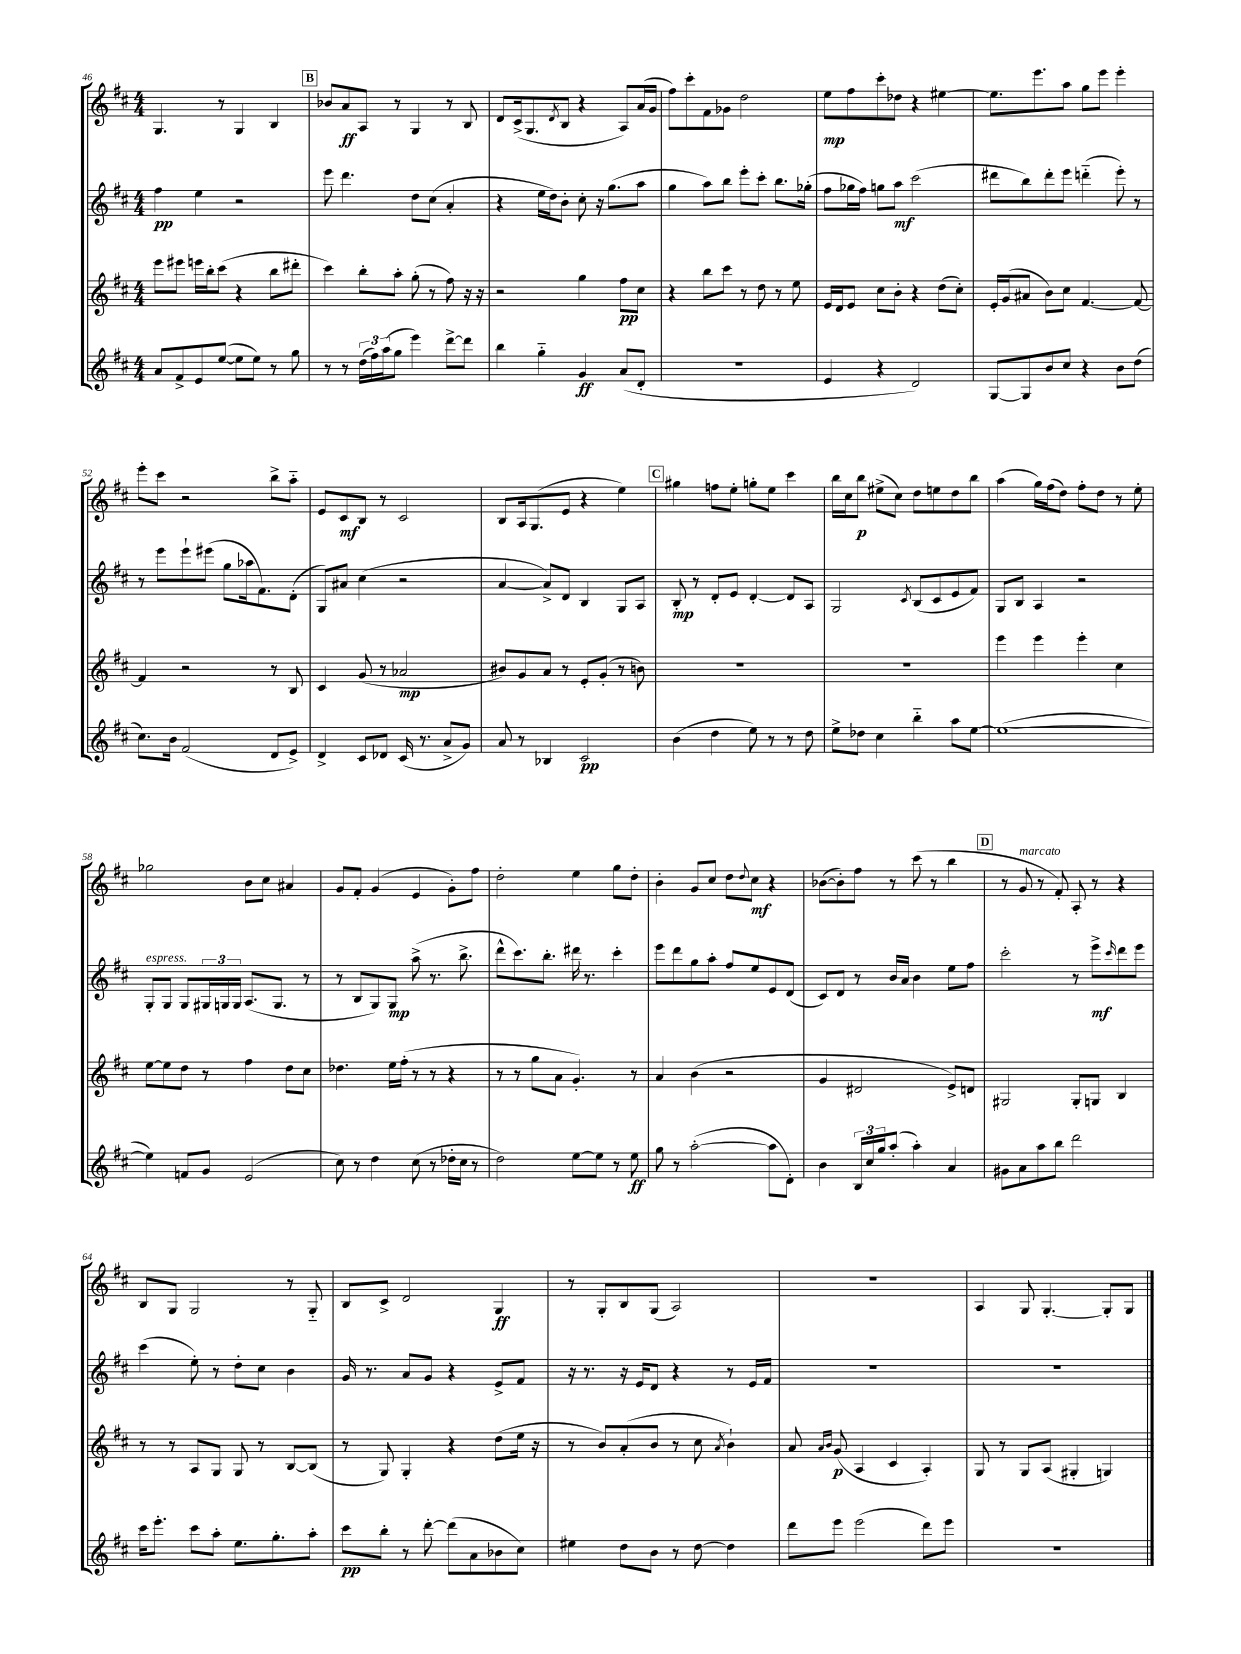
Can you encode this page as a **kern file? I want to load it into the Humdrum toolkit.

**kern	**dynam	**kern	**dynam	**kern	**dynam	**kern	**dynam
*part4	*part4	*part3	*part3	*part2	*part2	*part1	*part1
*staff4	*staff4	*staff3	*staff3	*staff2	*staff2	*staff1	*staff1
*clefG2	*	*clefG2	*	*clefG2	*	*clefG2	*
*k[f#c#]	*	*k[f#c#]	*	*k[f#c#]	*	*k[f#c#]	*
*M4/4	*	*M4/4	*	*M4/4	*	*M4/4	*
=46	=46	=46	=46	=46	=46	=46	=46
8a/L	.	8eee\L	.	4ff#\	pp	4.G/	.
8f#^/	.	8eee#X\J	.	.	.	.	.
8e/	.	16eeen\LL	.	4ee\	.	.	.
.	.	16bb'\J	.	.	.	.	.
([8ee/J	.	(8ccc#\J	.	.	.	8r	.
8ee\L]	.	4r	.	2r	.	4G/	.
8ee\J)	.	.	.	.	.	.	.
8r	.	8bb\L	.	.	.	4B/	.
8gg\	.	8ddd#X'\J	.	.	.	.	.
!!LO:REH:place=s1:t=B
=47	=47	=47	=47	=47	=47	=47	=47
8r	.	4ccc#\)	.	8eee\	.	8b-X/L	.
8r	.	.	.	4.ddd\	.	8a/	ff
(24dd\LL	.	8bb'\L	.	.	.	8A/J	.
24ff#\)	.	.	.	.	.	.	.
(24aa\J	.	.	.	.	.	.	.
8gg\J	.	8aa'\J	.	.	.	8r	.
4eee\)	.	(8gg'\	.	8dd\L	.	4G/	.
.	.	8r	.	(8cc#\J	.	.	.
[8ddd^\L	.	8ff#\)	.	4a'/	.	8r	.
8ddd\J]	.	16r	.	.	.	8B/	.
.	.	16r	.	.	.	.	.
=48	=48	=48	=48	=48	=48	=48	=48
4bb\	.	2r	.	4r	.	8d/L	.
.	.	.	.	.	.	(16c#^/k	.
.	.	.	.	.	.	8.G/	.
4gg\	.	.	.	16ee\LL	.	.	.
.	.	.	.	16dd\J)	.	.	.
.	.	.	.	.	.	8qd/	.
.	.	.	.	8b'\J	.	8B/J	.
4g/	ff	4gg\	.	8cc#'\	.	4r	.
.	.	.	.	16r	.	.	.
.	.	.	.	(8.gg\L	.	.	.
(8a/L	.	8ff#\L	pp	.	.	8A/L)	.
8d'/J	.	8cc#\J	.	8aa\J	.	(16a/L	.
.	.	.	.	.	.	16g/JJ	.
=49	=49	=49	=49	=49	=49	=49	=49
1r	.	4r	.	4gg\	.	8ff#\L)	.
.	.	.	.	.	.	8ccc#'\	.
.	.	8bb\L	.	8aa\L)	.	8f#\	.
.	.	8ccc#\J	.	8bb\J	.	8g-X\J	.
.	.	8r	.	8eee'\L	.	2dd\	.
.	.	8dd\	.	8ccc#'\J	.	.	.
.	.	8r	.	8.bb\L	.	.	.
.	.	8ee\	.	.	.	.	.
.	.	.	.	(16gg-X'\Jk	.	.	.
=50	=50	=50	=50	=50	=50	=50	=50
4e/	.	16e/LL	.	8ff#\L	.	8ee\L	mp
.	.	16d/J	.	.	.	.	.
.	.	8e/J	.	16gg-X\L	.	8ff#\	.
.	.	.	.	16ff#\JJ)	.	.	.
4r	.	8cc#\L	.	8ggn\L	.	8ccc#'\	.
.	.	8b'\J	.	8aa\J	mf	8dd-X\J	.
2d/)	.	4r	.	(2ccc#\	.	4r	.
.	.	(8dd\L	.	.	.	[4ee#X\	.
.	.	8cc#'\J)	.	.	.	.	.
=51	=51	=51	=51	=51	=51	=51	=51
[8G/L	.	16e'/LL	.	8ddd#X\L	.	8.ee#\L]	.
.	.	(16g/J	.	.	.	.	.
8G/]	.	8a#X/J	.	8bb\)	.	.	.
.	.	.	.	.	.	8.eee\	.
8b/	.	8b\L)	.	8ddd#'\	.	.	.
8cc#/J	.	8cc#\J	.	8eee\J	.	8aa\J	.
4r	.	[4.f#/	.	(4dddn\	.	8gg\L	.
.	.	.	.	.	.	8eee\J	.
8b\L	.	.	.	8eee'\)	.	4eee'\	.
(8dd\J	.	8f#/_	.	8r	.	.	.
!!LO:LB:g=z
=52	=52	=52	=52	=52	=52	=52	=52
8.cc#\L)	.	4f#/]	.	8r	.	8eee'\L	.
.	.	.	.	8eee\L	.	8ccc#\J	.
16b\Jk	.	.	.	.	.	.	.
(2f#/	.	2r	.	8eee`\	.	2r	.
.	.	.	.	(8eee#X\J	.	.	.
.	.	.	.	8gg\L	.	.	.
.	.	.	.	16aa-X\k	.	.	.
.	.	.	.	8.f#\)	.	.	.
8d/L	.	8r	.	.	.	8bb^\L	.
8e^/J)	.	8B/	.	(8d'\J	.	8aa\J	.
=53	=53	=53	=53	=53	=53	=53	=53
4d^/	.	4c#/	.	8G/L)	.	8e/L	.
.	.	.	.	8a#X/J	.	8c#/	mf
8c#/L	.	(8g/	.	(4cc#\	.	8B/J	.
8d-X/J	.	8r	.	.	.	8r	.
(16c#/	.	2a-X/	mp	2r	.	2c#/	.
8.r	.	.	.	.	.	.	.
8a^/L	.	.	.	.	.	.	.
8g/J)	.	.	.	.	.	.	.
=54	=54	=54	=54	=54	=54	=54	=54
8a/	.	8b#X/L)	.	[4a/	.	8B/L	.
8r	.	8g/	.	.	.	16A/k	.
.	.	.	.	.	.	(8.G/	.
4B-X/	.	8a/J	.	8a^/L])	.	.	.
.	.	8r	.	8d/J	.	8e/J	.
2c#/	pp	8e'/L	.	4B/	.	4r	.
.	.	(8g'/J	.	.	.	.	.
.	.	8r	.	8G/L	.	4ee\)	.
.	.	8bn\)	.	8A/J	.	.	.
!!LO:REH:place=s1:t=C
=55	=55	=55	=55	=55	=55	=55	=55
(4b\	.	1r	.	8B'/	mp	4gg#X\	.
.	.	.	.	8r	.	.	.
4dd\	.	.	.	8d'/L	.	8ffn\L	.
.	.	.	.	8e/J	.	8ee'\J	.
8ee\)	.	.	.	[4d'/	.	8ggn'\L	.
8r	.	.	.	.	.	8ee\J	.
8r	.	.	.	8d/L]	.	4ccc#\	.
8dd\	.	.	.	8A/J	.	.	.
=56	=56	=56	=56	=56	=56	=56	=56
8ee^\L	.	1r	.	2G/	.	16bb\LL	.
.	.	.	.	.	.	16cc#\J	.
8dd-X\J	.	.	.	.	.	8bb\J	p
4cc#\	.	.	.	.	.	(8ee#X^\L	.
.	.	.	.	.	.	8cc#\J)	.
.	.	.	.	8qc#/	.	.	.
4bb\	.	.	.	(8B/L	.	8dd\L	.
.	.	.	.	8c#/	.	8een\	.
8aa\L	.	.	.	8e/	.	8dd\	.
[8ee\J	.	.	.	8f#/J)	.	8bb\J	.
=57	=57	=57	=57	=57	=57	=57	=57
(1ee_	.	4eee\	.	8G/L	.	(4aa\	.
.	.	.	.	8B/J	.	.	.
.	.	4eee\	.	4A/	.	16gg\LL)	.
.	.	.	.	.	.	(16ff#\J	.
.	.	.	.	.	.	8dd\J)	.
.	.	4eee'\	.	2r	.	8ff#'\L	.
.	.	.	.	.	.	8dd\J	.
.	.	4cc#\	.	.	.	8r	.
.	.	.	.	.	.	8ee'\	.
!!LO:LB:g=z
=58	=58	=58	=58	=58	=58	=58	=58
!	!	!	!	!LO:TX:a:i:t=espress.	!	!	!
4ee\])	.	[8ee\L	.	8G'/L	.	2gg-X\	.
.	.	8ee\]	.	8G/J	.	.	.
8fn/L	.	8dd\J	.	8G/L	.	.	.
8g/J	.	8r	.	24G#X/L	.	.	.
.	.	.	.	24Gn/	.	.	.
.	.	.	.	24G/JJ	.	.	.
(2e/	.	4ff#\	.	(8.A/L	.	8b\L	.
.	.	.	.	.	.	8cc#\J	.
.	.	.	.	8.G/J	.	.	.
.	.	8dd\L	.	.	.	4a#X/	.
.	.	8cc#\J	.	8r	.	.	.
=59	=59	=59	=59	=59	=59	=59	=59
8cc#\)	.	4.dd-X\	.	8r	.	8g/L	.
8r	.	.	.	8B/L	.	8f#'/J	.
4dd\	.	.	.	8G/)	.	(4g/	.
.	.	16ee\LL	.	8G/J	mp	.	.
.	.	(16ff#'\JJ	.	.	.	.	.
(8cc#\	.	8r	.	(8aa^\	.	4e/	.
8r	.	8r	.	8.r	.	.	.
16dd-X'\LL	.	4r	.	.	.	8g'\L)	.
16cc#\JJ	.	.	.	8.bb^\	.	.	.
8r	.	.	.	.	.	8ff#\J	.
=60	=60	=60	=60	=60	=60	=60	=60
2dd\)	.	8r	.	8ddd^^\L	.	2dd'\	.
.	.	8r	.	8.ccc#\)	.	.	.
.	.	8gg\L	.	.	.	.	.
.	.	.	.	8.bb'\J	.	.	.
.	.	8a\J	.	.	.	.	.
[8ee\L	.	4.g'/)	.	16ddd#X\	.	4ee\	.
.	.	.	.	8.r	.	.	.
8ee\J]	.	.	.	.	.	.	.
8r	.	.	.	4ccc#'\	.	8gg\L	.
8ee\	ff	8r	.	.	.	8dd'\J	.
=61	=61	=61	=61	=61	=61	=61	=61
8gg\	.	4a/	.	8eee\L	.	4b'\	.
8r	.	.	.	8ddd\	.	.	.
([2aa'\	.	(4b\	.	8gg\	.	8g/L	.
.	.	.	.	8aa'\J	.	8cc#/J	.
.	.	2r	.	8ff#/L	.	8dd\L	.
.	.	.	.	.	.	8qqdd/	.
.	.	.	.	8ee/	.	8cc#\J	mf
8aa\L]	.	.	.	8e/	.	4r	.
8d'\J)	.	.	.	(8d/J	.	.	.
=62	=62	=62	=62	=62	=62	=62	=62
4b\	.	4g/	.	8c#/L)	.	([8b-X\L	.
.	.	.	.	8d/J	.	8b-'\])	.
24B/LL	.	2d#X/	.	8r	.	8ff#\J	.
24cc#/	.	.	.	.	.	.	.
24gg/J	.	.	.	.	.	.	.
(8aa'/J	.	.	.	16b/LL	.	8r	.
.	.	.	.	16a/JJ	.	.	.
4aa'\)	.	.	.	4b\	.	(8ccc#\	.
.	.	.	.	.	.	8r	.
4a/	.	8e^/L)	.	8ee\L	.	4bb\	.
.	.	8dn/J	.	8ff#\J	.	.	.
!!LO:REH:place=s1:t=D
=63	=63	=63	=63	=63	=63	=63	=63
8g#X\L	.	2G#X/	.	2ccc#'\	.	8r	.
!	!	!	!	!	!	!LO:TX:a:i:t=marcato	!
8a\	.	.	.	.	.	8g/	.
8aa\	.	.	.	.	.	8r	.
8bb\J	.	.	.	.	.	8f#'/)	.
2ddd\	.	8G#'/L	.	8r	.	8A'/	.
.	.	8Gn/J	.	8eee^\L	mf	8r	.
.	.	.	.	16qqccc#/	.	.	.
.	.	4B/	.	8ddd\	.	4r	.
.	.	.	.	8eee\J	.	.	.
!!LO:LB:g=z
=64	=64	=64	=64	=64	=64	=64	=64
16ccc#\KL	.	8r	.	(4ccc#\	.	8B/L	.
8.eee'\J	.	.	.	.	.	.	.
.	.	8r	.	.	.	8G/J	.
8ccc#\L	.	8A/L	.	8ee'\)	.	2G/	.
8aa'\J	.	8G/J	.	8r	.	.	.
8.ee\L	.	8G/	.	8dd'\L	.	.	.
.	.	8r	.	8cc#\J	.	.	.
8.gg'\	.	.	.	.	.	.	.
.	.	[8B/L	.	4b\	.	8r	.
8aa'\J	.	(8B/J]	.	.	.	8G/	.
=65	=65	=65	=65	=65	=65	=65	=65
8ccc#\L	pp	8r	.	16g/	.	8B/L	.
.	.	.	.	8.r	.	.	.
8bb'\J	.	8G/)	.	.	.	8c#^/J	.
8r	.	4G'/	.	8a/L	.	2d/	.
[8ddd'\	.	.	.	8g/J	.	.	.
(8ddd\L]	.	4r	.	4r	.	.	.
8a\	.	.	.	.	.	.	.
8b-X\	.	(8dd\L	.	8e^/L	.	4G/	ff
8cc#\J)	.	16ee\Jk	.	8f#/J	.	.	.
.	.	16r	.	.	.	.	.
=66	=66	=66	=66	=66	=66	=66	=66
4ee#X\	.	8r	.	16r	.	8r	.
.	.	.	.	8.r	.	.	.
.	.	8b/L)	.	.	.	8G'/L	.
8dd\L	.	(8a'/	.	16r	.	8B/	.
.	.	.	.	16e/KL	.	.	.
8b\J	.	8b/J	.	8d/J	.	(8G/J	.
8r	.	8r	.	4r	.	2A/)	.
[8dd\	.	8cc#\	.	.	.	.	.
.	.	8qa/	.	.	.	.	.
4dd\]	.	4b`\)	.	8r	.	.	.
.	.	.	.	16e/LL	.	.	.
.	.	.	.	16f#/JJ	.	.	.
=67	=67	=67	=67	=67	=67	=67	=67
8ddd\L	.	8a/	.	1r	.	1r	.
.	.	16qqa/LL	.	.	.	.	.
.	.	16qqb/JJ	.	.	.	.	.
8eee\J	.	(8g/	p	.	.	.	.
(2eee\	.	4A/	.	.	.	.	.
.	.	4c#/	.	.	.	.	.
8ddd\L)	.	4A'/)	.	.	.	.	.
8eee\J	.	.	.	.	.	.	.
=68	=68	=68	=68	=68	=68	=68	=68
1r	.	8G/	.	1r	.	4A/	.
.	.	8r	.	.	.	.	.
.	.	8G/L	.	.	.	8G/	.
.	.	(8A/J	.	.	.	[4.G'/	.
.	.	4G#X'/	.	.	.	.	.
.	.	4Gn/)	.	.	.	8G'/L]	.
.	.	.	.	.	.	8G/J	.
==	==	==	==	==	==	==	==
*-	*-	*-	*-	*-	*-	*-	*-
